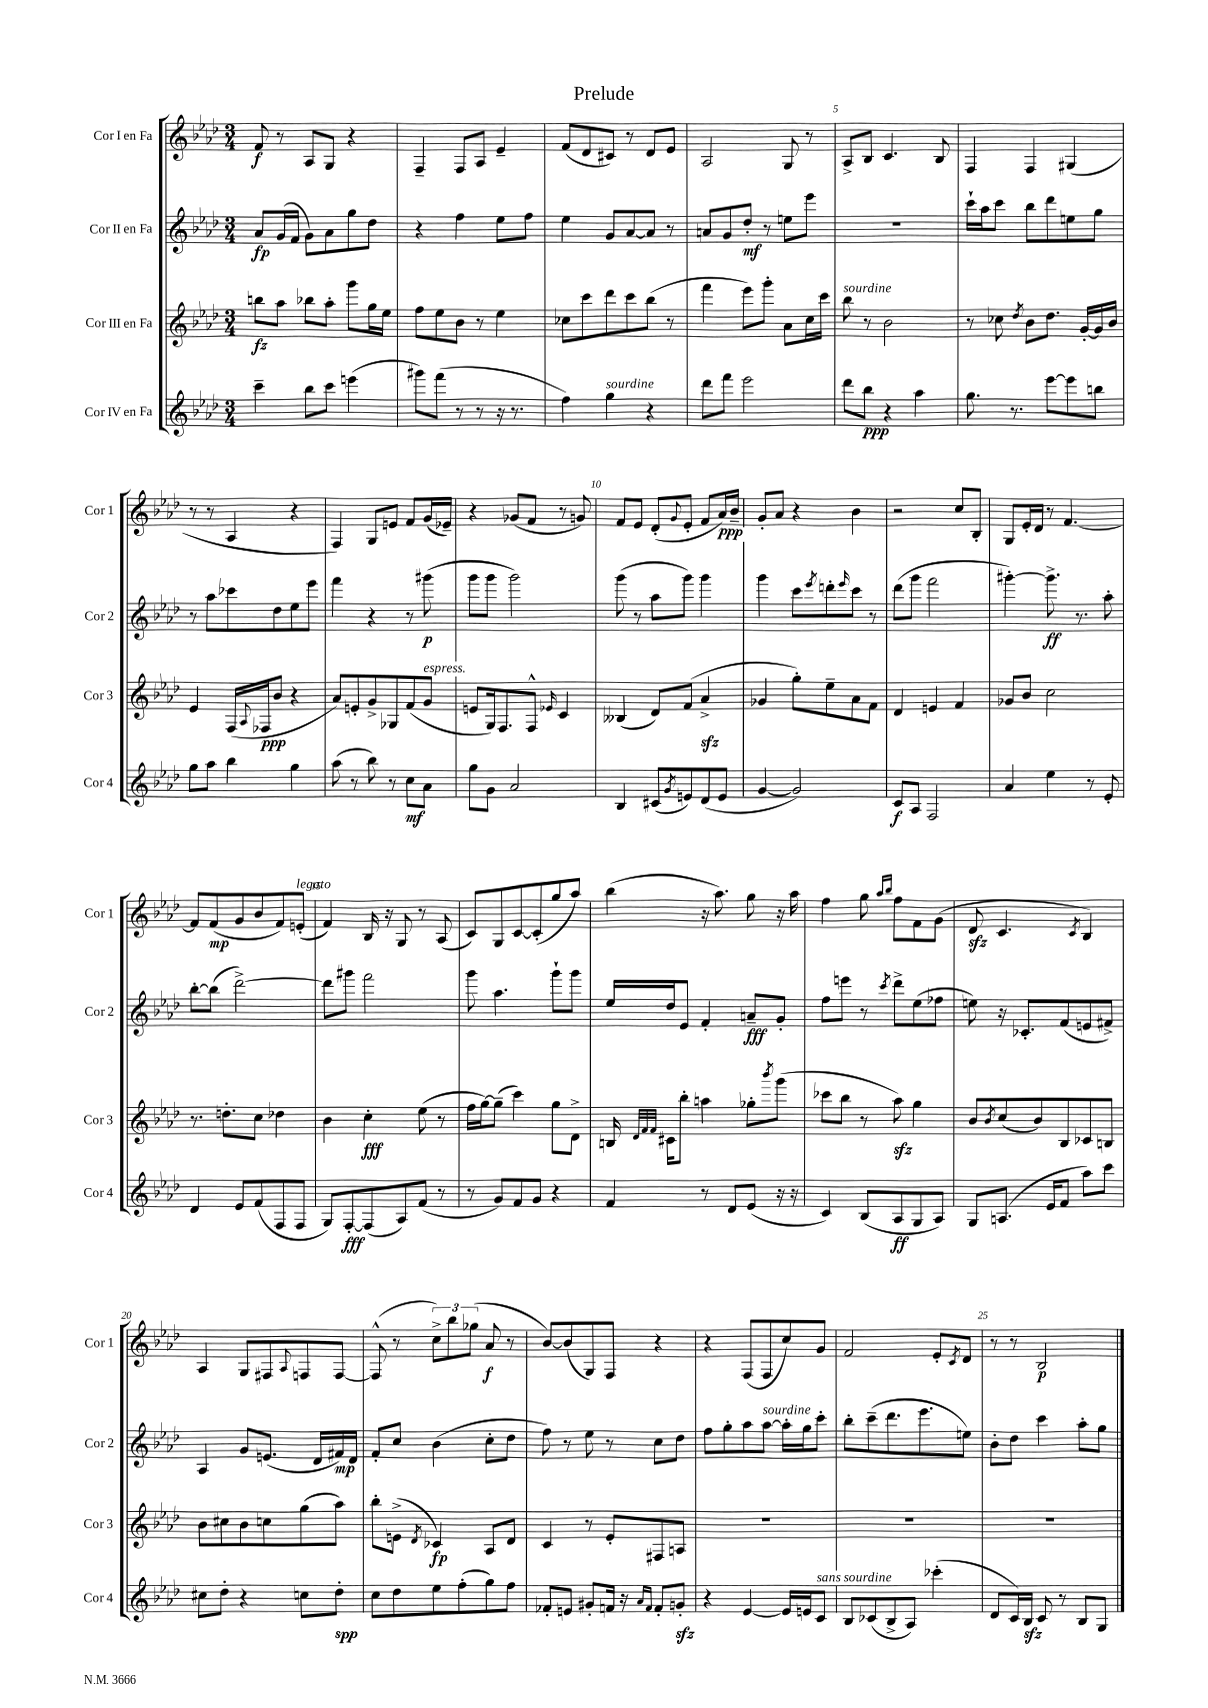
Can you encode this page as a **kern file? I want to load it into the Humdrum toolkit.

**kern	**kern	**kern	**kern
*staff4	*staff3	*staff2	*staff1
*clefG2	*clefG2	*clefG2	*clefG2
*k[b-e-a-d-]	*k[b-e-a-d-]	*k[b-e-a-d-]	*k[b-e-a-d-]
*M3/4	*M3/4	*M3/4	*M3/4
4ccc~	8bb	8a-	8f
.	8aa-	(16g	8r
.	.	16f	.
8bb-	8bb-	8g)	8A-
8ccc	8aa-'	8a-	8G
(4eee	8ggg	8gg	4r
.	16gg	8dd-	.
.	16ee-	.	.
=	=	=	=
8ggg#)	8ff	4r	4F~
(8fff	8ee-	.	.
8r	8b-	4ff	8F
8r	8r	.	8A-
16r	4ee-	8ee-	4e-~
8.r	.	.	.
.	.	8ff	.
=	=	=	=
4ff)	8cc-	4ee-	(8f
.	8ccc	.	8d-
4gg	8ddd-	8g	8c#)
.	8ccc	[8a-	8r
4r	(8bb-	8a-]	8d-
.	8r	8r	8e-
=	=	=	=
8ddd-	4fff	8a	2A-
8fff	.	8g	.
2eee-	8eee-)	8dd-'	.
.	8ggg'	8r	.
.	8a-	8ee	8G
.	16cc	8eee-	8r
.	16ccc	.	.
=	=	=	=
8ddd-	8bb-	2.r	8A-^
8bb-	8r	.	8B-
4r	2b-	.	4.c
4aa-	.	.	.
.	.	.	8B-
=	=	=	=
8.gg	8r	16ccc`	4F
.	.	16aa-	.
.	8cc-	8ccc	.
8.r	.	.	.
.	8qdd-	.	.
.	8b-	8bb-	4F
[8eee-	8.dd-	8ddd-	.
8eee-]	.	8ee	(4G#
.	[16g'	.	.
8bb	16g]	8gg	.
.	16b-	.	.
=	=	=	=
8gg	4e-	8r	8r
8aa-	.	8aa-	8r
4bb-	(16F	8ccc-	4A-
.	8qqA-	.	.
.	16F-	.	.
.	8b-	8dd-	.
4gg	4r	8ee-	4r
.	.	8eee-	.
=	=	=	=
(8aa-	8a-)	4fff	4F)
8r	8e'	.	.
8bb-)	8g^	4r	8G
8r	8G-	.	8e
8cc	(8f	8r	8f
8a-	8g	(8ggg#	(16g
.	.	.	16e-~)
=	=	=	=
8gg	8e	8ggg	4r
8g	16G)	8ggg	.
.	8.F	.	.
2a-	.	2ggg)	(8g-
.	8F^^	.	8f
.	16qqe-	.	.
.	4c	.	8r
.	.	.	8g)
=	=	=	=
4B-	(4B--	(8ggg	8f
.	.	8r	8e-
(8c#	8d-)	8aa-	(8d-'
8qg	.	.	8qqg
8e)	(8f	8ggg)	8e-'
(8d-	4a-^	4ggg	8f
8e	.	.	16a-)
.	.	.	16b-~
=	=	=	=
[4g	4g-	4ggg	8g'
.	.	.	8a-
2g])	8gg')	8ccc	4r
.	.	8qeee-	.
.	8ee-~	8ddd'	.
.	.	16qqeee-	.
.	8a-	8ccc	4b-
.	8f	8r	.
=	=	=	=
8c	4d-	(8ddd-	2r
8A-	.	8ggg	.
2F	4e	2fff	.
.	4f	.	8cc
.	.	.	8B-'
=	=	=	=
4a-	8g-	[4ggg#')	8G
.	8b-	.	16e-'
.	.	.	16d-
4ee-	2cc	8.ggg#^]	8r
.	.	.	[4.f
.	.	8.r	.
8r	.	.	.
8e-'	.	8aa-'	.
=	=	=	=
4d-	8.r	[8bb-'	8f]
.	.	(8bb-]	(8f
.	8.dd'	.	.
8e-	.	[2ddd-^)	8g
(8f	8cc	.	8b-
8F	4dd-	.	8f)
8F	.	.	(8e'
=	=	=	=
8G)	4b-	8ddd-]	4f)
[8F'	.	8ggg#	.
(8F]	4cc'	2fff	16B-
.	.	.	16r
8A-)	.	.	8G
(8f	(8ee-	.	8r
8r	8r	.	(8A-
=	=	=	=
8r	16ff	8ggg	8c)
.	[16gg)	.	.
8g)	(8gg~]	4.aa-	8G
8f	4ccc)	.	[8c
8g	.	.	(8c']
4r	8gg	8ggg`	8gg
.	8d-^	8ggg	8aa-)
=	=	=	=
4f	16B	16ee-	(4bb-
.	32qqd-	.	.
.	32qqf	.	.
.	32qqf	.	.
.	16c#	16dd-	.
.	8bb-'	8e-	.
8r	4aa	4f'	16r
.	.	.	8.aa-)
8d-	.	.	.
(8e-	8gg-'	8a~	8gg
.	8qbbb-	.	.
16r	(8ggg	8g'	16r
16r	.	.	16aa-
=	=	=	=
4c)	8ccc-	8ff	4ff
.	8bb-	8eee	.
(8B-	8r	8r	8gg
.	.	.	16qqaa-
.	.	8qccc	16qqbb-
8A-	8aa-)	8ddd-^	8ff
8G	4gg	(8ee-	8f
8A-)	.	8ff-	(8g
=	=	=	=
8G	8b-	8ee)	8d-
.	8qb-	.	.
(8.A	(8cc	16r	4.c
.	.	8.c-'	.
.	8b-)	.	.
16e-	.	.	.
8f	8B-	(8f	.
.	.	.	8qc
8aa-)	8c-	8e	4B-)
8ccc	8B	8f#^)	.
=	=	=	=
8cc#	8b-	4A-	4A-
8dd-'	8cc#	.	.
4r	8b-	8g	8G
.	8cc	(8.e	8F#
.	.	.	8qqA-
8cc	(8gg	.	8F
.	.	16d-	.
8dd-'	8aa-)	16f#)	[8F
.	.	16d-	.
=	=	=	=
8cc	8bb-'	8f'	(8F^^]
8dd-	(8e^	8cc	8r
.	8qd-	.	.
8ee-	4c-)	(4b-	12cc^)
.	.	.	12bb-
(8ff'	.	.	.
.	.	.	(12gg-
8gg)	8A-	8cc'	8a-
8ff	8d-	8dd-	8r
=	=	=	=
8f-'	4c	8ff)	[8b-)
8e	.	8r	(8b-]
8g#'	8r	8ee-	8G)
16f	8e-'	8r	8F
16r	.	.	.
16qqa-	.	.	.
16qqf	.	.	.
8f'	8F#	8cc	4r
8g'	8A	8dd-	.
=	=	=	=
4r	2.r	8ff	4r
.	.	8gg'	.
[4e-	.	8aa-	(8F
.	.	[8aa-	8F
16e-]	.	16aa-']	8cc)
16e	.	16gg	.
8c	.	8ccc'	8g
=	=	=	=
8B-	2.r	8bb-'	2f
(8c-	.	(8ccc~	.
8B-^	.	8.ddd-	.
8A-)	.	.	.
.	.	8.eee-	.
(4ccc-'	.	.	8e-'
.	.	.	8qc
.	.	8ee)	8d-
=	=	=	=
8d-	2.r	8b-'	8r
16c)	.	8dd-	8r
16B-	.	.	.
8c	.	4ccc	2B-
8r	.	.	.
8B-	.	8aa-'	.
8G	.	8gg	.
==	==	==	==
*-	*-	*-	*-
